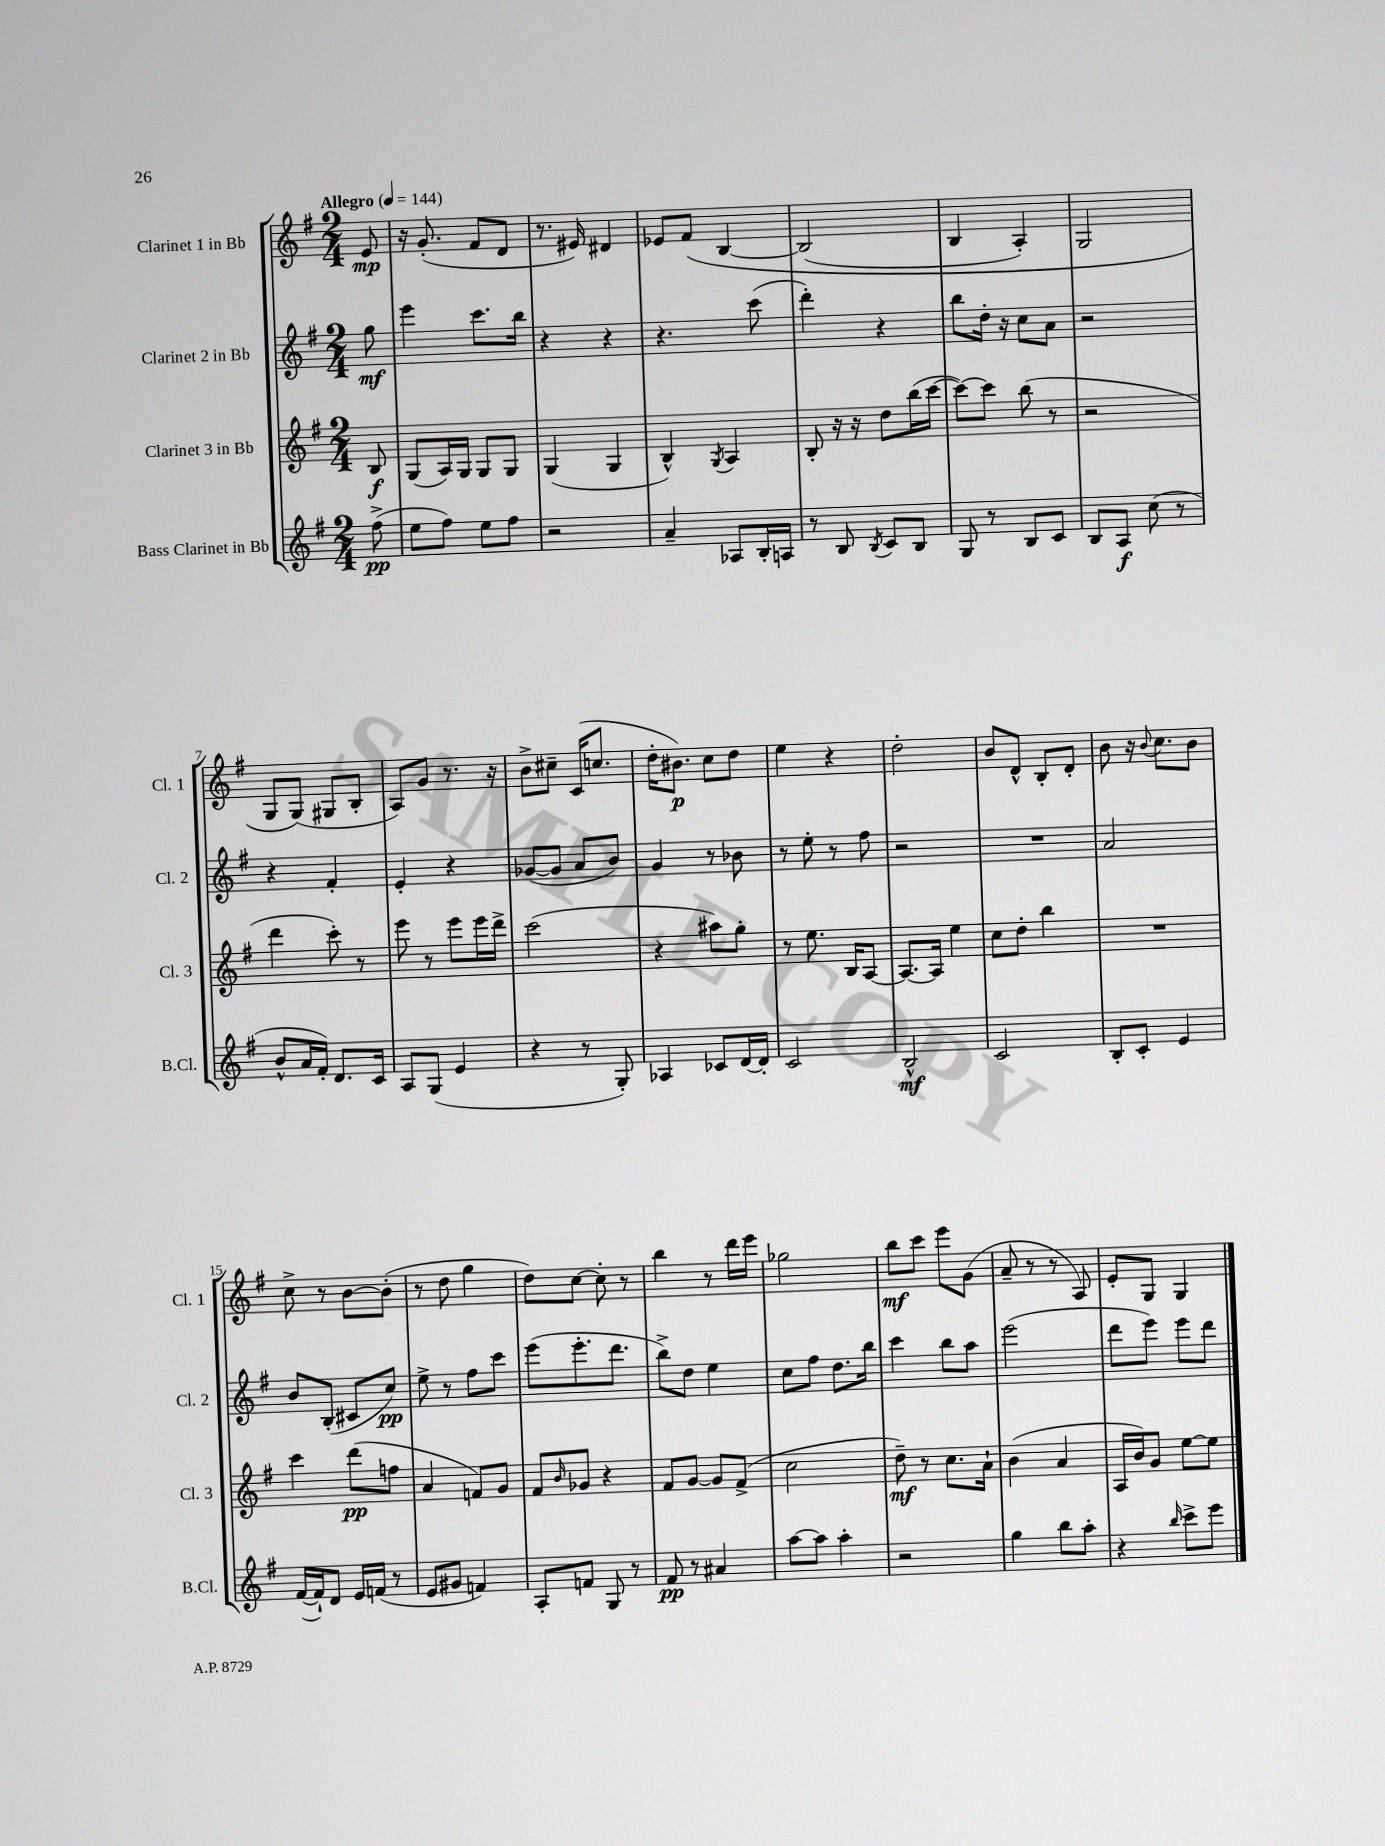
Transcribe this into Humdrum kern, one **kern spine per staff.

**kern	**kern	**kern	**kern
*staff4	*staff3	*staff2	*staff1
*clefG2	*clefG2	*clefG2	*clefG2
*k[f#]	*k[f#]	*k[f#]	*k[f#]
*M2/4	*M2/4	*M2/4	*M2/4
*MM144	*MM144	*MM144	*MM144
(8ff#^	8B	8gg	8e
=	=	=	=
8ee	(8G	4eee	16r
.	.	.	(8.g'
8ff#)	16A)	.	.
.	16G	.	.
8ee	8G	8.ccc	8f#
8ff#	8G	.	8d
.	.	16bb	.
=	=	=	=
2r	(4G	4r	8.r
.	.	.	16e#)
.	4G	4r	4d#
=	=	=	=
4a~	4B^^)	4.r	8e-
.	.	.	&(8f#
.	8qG	.	.
8A-	4A	.	[4B
16B'	.	(8ccc	.
16A	.	.	.
=	=	=	=
8r	8B'	4ddd')	(2B]
8B	16r	.	.
.	16r	.	.
8qB	.	.	.
8c	8dd	4r	.
8B	(16bb	.	.
.	[16ccc	.	.
=	=	=	=
8G	8ccc_)	8bb	4B
8r	8ccc]	16dd'	.
.	.	16r	.
8B	(8bb	8cc	4A')
8c	8r	8a	.
=	=	=	=
8B	2r	2r	2G
8A	.	.	.
(8cc	.	.	.
8r	.	.	.
=	=	=	=
8b^^	4ddd	4r	8G
16a	.	.	(8G&)
16f#')	.	.	.
8.d	8ccc')	4f#'	8G#
.	8r	.	8B'
16c	.	.	.
=	=	=	=
8A	8eee	4e'	8A)
(8G	8r	.	8g
4e	8eee	4r	8.r
.	16eee	.	.
.	16ddd^	.	16r
=	=	=	=
4r	(2ccc	([8g-	8b^
.	.	8g-]	8cc#~
8r	.	8a	(16c
.	.	.	8.cc
8G')	.	8b)	.
=	=	=	=
4A-	4r	4g	16dd'
.	.	.	8.b#)
8c-	8aa#)	8r	8cc
[16d	8gg'	8b-	8dd
16d']	.	.	.
=	=	=	=
2c	8r	8r	4ee
.	8.ee	8ee'	.
.	.	8r	4r
.	16B	.	.
.	[8A	8ff#	.
=	=	=	=
2B^^	8.A_	2r	2dd'
.	16A]	.	.
.	4ee	.	.
=	=	=	=
2c	8cc	2r	8b
.	8dd'	.	8d^^
.	4bb	.	8B'
.	.	.	8d'
=	=	=	=
8B'	2r	2a	8b
8c'	.	.	16r
.	.	.	8qqb
.	.	.	8.cc
4e	.	.	.
.	.	.	8b
=	=	=	=
([16f#	4ccc	8b	8cc^
16f#`])	.	.	.
8d	.	(8B'	8r
16e	(8ddd	8c#	[8b
(16f	.	.	.
8r	8ff	8cc)	(8b']
=	=	=	=
8e	4a	8ee^	8r
8g#	.	8r	8dd
4f)	8f)	8ff#	4gg
.	8g	8ccc	.
=	=	=	=
8A'	8f#	(8eee	8dd)
.	16qqb	.	.
8f	8g-	8.eee'	[8cc
8G	4r	.	8cc']
.	.	8.ddd	.
8r	.	.	8r
=	=	=	=
8f#	8f#	8bb^)	4bb
8r	[8g	8dd	.
4a#	8g]	4ee	8r
.	(8f#^	.	16ddd
.	.	.	16eee
=	=	=	=
[8aa	2cc	8cc	2gg-
8aa]	.	8ff#	.
4aa'	.	8.dd	.
.	.	16bb	.
=	=	=	=
2r	8dd~)	4ccc	8bb
.	8r	.	8ccc
.	8.cc	8bb	8eee
.	.	8aa	(8g
.	16a`	.	.
=	=	=	=
4gg	(4b	(2eee	8a~
.	.	.	8r
8bb	4a	.	8r
8aa'	.	.	8A)
=	=	=	=
4r	16A	8ddd	8e'
.	16b)	.	.
.	8g	8eee)	8G
16qqbb	.	.	.
8ccc^	[8ee	8eee	4G
8eee	8ee]	8ddd	.
==	==	==	==
*-	*-	*-	*-
